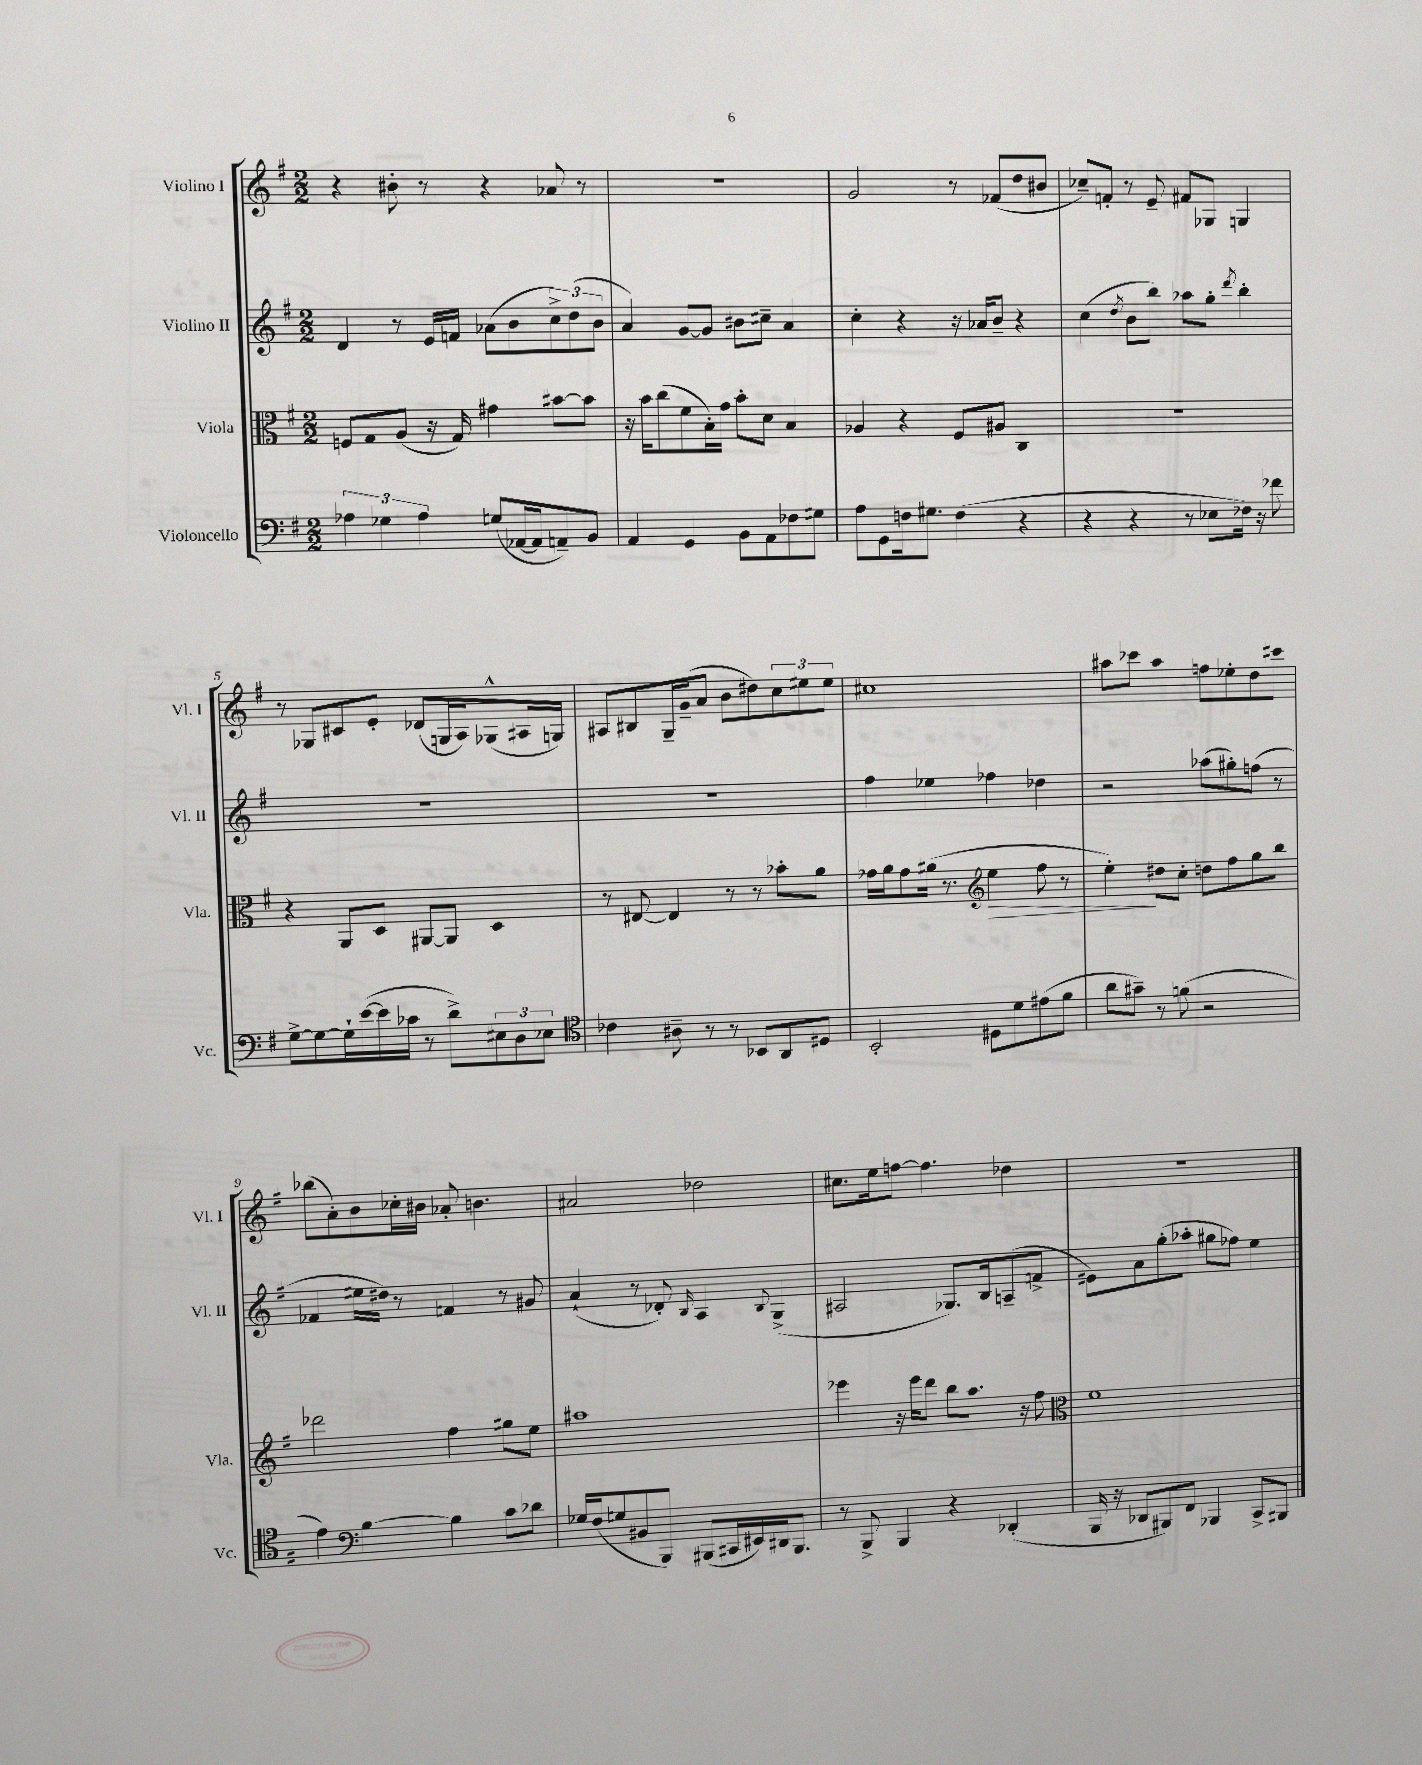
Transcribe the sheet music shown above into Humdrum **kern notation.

**kern	**kern	**kern	**kern
*staff4	*staff3	*staff2	*staff1
*clefF4	*clefC3	*clefG2	*clefG2
*k[f#]	*k[f#]	*k[f#]	*k[f#]
*M2/2	*M2/2	*M2/2	*M2/2
6A-\	8F/L	4d/	4r
.	8G/	.	.
6G-\	.	.	.
.	(8A/J	8r	8b#'\
6A-\	.	.	.
.	16r	16e/LL	8r
.	16G/)	16f/JJ	.
(8G/L	4g#\	(8a-\L	4r
[16AA-/L	.	8b\	.
16AA-/]J	.	.	.
8AA~/)	[8b#\L	12cc^\)	8a-/
.	.	(12dd\	.
8BB/J	8b#\]J	.	8r
.	.	12b\J	.
=	=	=	=
4AA/	16r	4a/)	1r
.	16b\LK	.	.
.	(8cc\	.	.
4GG/	8f#\	[8g/L	.
.	16B'\L)	8g/]J	.
.	16g\JJ	.	.
8BB\L	8b'\L	8b#\L	.
8AA\	8d\J	8cc#~\J	.
8F-\	4B/	4a/	.
8G#\J	.	.	.
=	=	=	=
8A\L	4A-/	4cc'\	2g/
8GG\	.	.	.
16F\k	4r	4r	.
8.G#\J	.	.	.
(4F\	8F#/L	16r	8r
.	.	16a-/LK	.
.	8A#/J	8b~/J	(8f-/L
4r	4C/	4r	8dd/
.	.	.	8b#/J
=	=	=	=
4r	1r	(4cc\	8cc-~/L)
.	.	.	8f'/J
.	.	8qdd/	.
4r	.	8b\L	8r
.	.	8bb\J)	8e~/
8r	.	8aa-\L	8f#/L
8E-\L	.	8gg'\J	8G-/J
.	.	8qddd/	.
16F-\Jk)	.	4bb'\	4G/
16r	.	.	.
8f-\	.	.	.
=	=	=	=
[8G^\L	4r	1r	8r
8G\_	.	.	8G-/L
16G`\]L	8AA/L	.	8c#/
([16e\	.	.	.
16e\]	8D/J	.	8e'/J
16c-\JJ	.	.	.
8r	[8AA#/L	.	(8d-/L
8d^\L)	8AA#/]J	.	16G/L
.	.	.	16A/J)
12E#\	4D/	.	(8G-^^/
12D\	.	.	.
.	.	.	16A#/L
12E-\J	.	.	.
.	.	.	16G/JJ)
=	=	=	=
*clefC4	*	*	*
4c-\	8r	1r	8A#/L
.	[8E#/	.	8B#/
8A#~\	4E#/]	.	16G~/L
.	.	.	(16g~/J
8r	.	.	8a/J
8r	8r	.	8b\L
8BB-/L	8r	.	8dd#\)
8AA/	8b-'\L	.	12cc\
.	.	.	12ee#\
8D#/J	8a\J	.	.
.	.	.	12ee#\J
=	=	=	=
2BB'/	16g-\LL	4ff#\	1cc#
.	16a\J	.	.
.	8g-\	.	.
.	(16a#\Jk	4ee-\	.
.	8.r	.	.
*	*clefG2	*	*
8D#\L	4ee\	4ff-\	.
8d\	.	.	.
(8e#\	8ff#\	4dd-\	.
8f#\J	8r	.	.
=	=	=	=
8a\L	4ee'\)	2r	8aa#\L
8g#~\J)	.	.	8ccc-\J
8r	8dd#\L	.	4aa#\
(8f\	8cc'\J	.	.
2r	8dd\L	(8aa-\L	8ff\L
.	8ff#\	8gg#'\)	8ee-'\
.	8gg\	(8ff\J	8dd\
.	8bb\J	8r	8ccc#\J
=	=	=	=
4e\)	2ddd-\	4f-/	(8bb-\L
.	.	.	8a'\)
*clefF4	*	*	*
[4B\	.	16ee#\LL	8b\
.	.	16dd#\JJ)	.
.	.	8r	16cc-'\L
.	.	.	16b#\JJ
4B\]	4ff#\	4f/	8a-'/
.	.	.	4.b\
8c\L	8gg#\L	8r	.
8d-\J	8ee\J	8g#/	.
=	=	=	=
16G-/LL	1aa#	(4a`/	2a#/
(16F#/J	.	.	.
8G/	.	.	.
8BB#/	.	8r	.
8BBB/J)	.	8d-'/)	.
.	.	16qqB/	.
(8BBB#/L	.	4A/	2dd-\
16CC#/L	.	.	.
16EE#/)	.	.	.
.	.	8qqB/	.
16DD#/J	.	(4G^/	.
8.BBB#/J	.	.	.
=	=	=	=
8r	4eee-\	2A#/	8.cc#\L
8BBB^/	.	.	.
.	.	.	16ee\k
4BBB/	16r	.	[8ff\J
.	16eee-\LK	.	.
.	8ddd\J	.	4.ff\]
4r	8bb\L	8.G-/L)	.
.	8.aa\J	.	.
.	.	16B/k	.
(4DD-'/	.	(8A~/	4dd-\
.	16r	.	.
.	8ff#\	8f^/J	.
=	=	=	=
*	*clefC3	*	*
16BBB/	1f#	8e#\L)	1r
16r	.	.	.
8DD-/L	.	8a\	.
8BBB#/)	.	(8gg'\	.
8FF#/J	.	8aa-'\J	.
4BBB-/	.	8gg#\L	.
.	.	8ff-\J)	.
8CC^/L	.	4ee\	.
8BBB#/J	.	.	.
==	==	==	==
*-	*-	*-	*-
